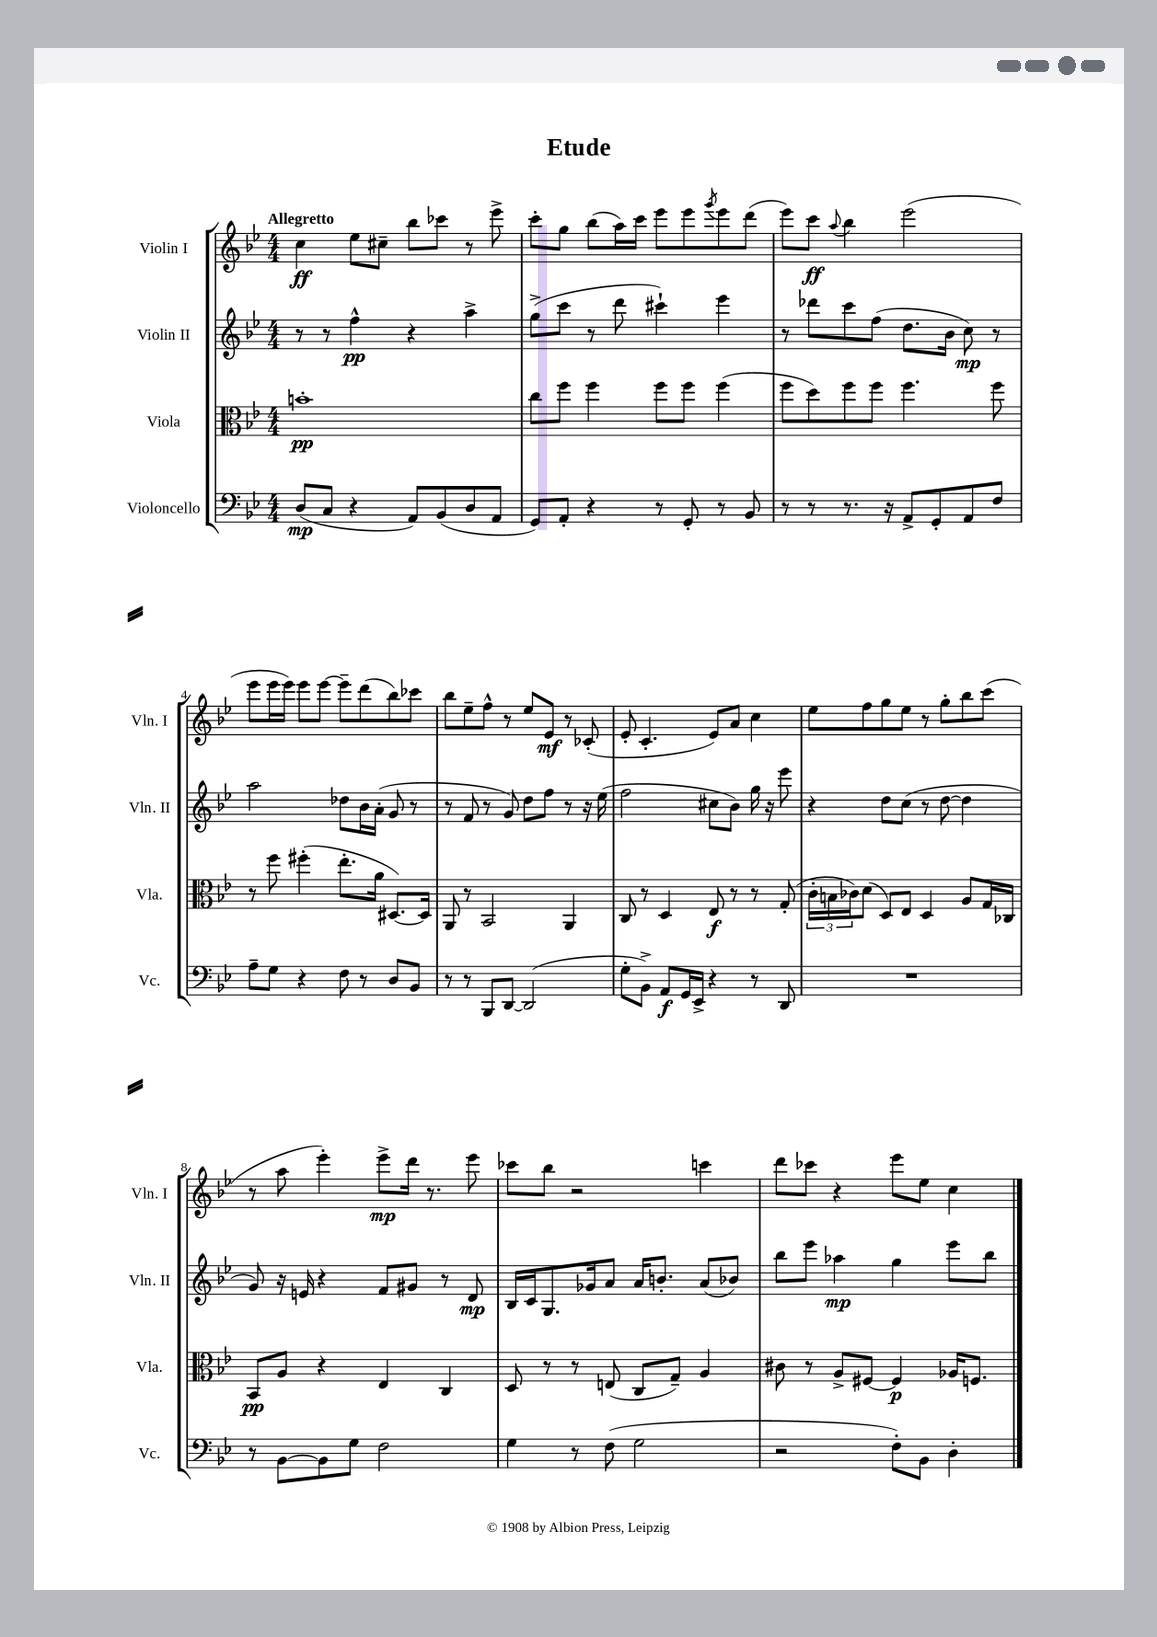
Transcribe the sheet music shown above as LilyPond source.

\header { title = "Etude" }
<<
\new StaffGroup <<
\new Staff = "s0" \with { instrumentName = "Violin I" shortInstrumentName = "Vln. I" } {
    \clef treble \key bes \major \numericTimeSignature \time 4/4 \tempo "Allegretto"
    c''4\ff ees''8 cis''8-- bes''8 ces'''8 r8 ees'''8-> |
    c'''8-. g''8 bes''8( a''16) c'''16 ees'''8 ees'''8 \acciaccatura { g'''8 } ees'''8 d'''8( |
    ees'''8) c'''8\ff \appoggiatura { a''8 } bes''4 ees'''2( |
    ees'''8 ees'''16 ees'''16) ees'''8 ees'''8~ ees'''8-- d'''8( bes''8) ces'''8 |
    bes''8 ees''8-- f''8-^ r8 ees''8 ees'8\mf r8 ces'8-.( |
    ees'8-. c'4.-. ees'8) a'8 c''4 |
    ees''8 f''8 g''8 ees''8 r8 g''8-. bes''8 c'''8( |
    r8 a''8 ees'''4-.) ees'''8->\mp d'''16 r8. ees'''8 |
    ces'''8 bes''8 r2 c'''4 |
    d'''8 ces'''8 r4 ees'''8 ees''8 c''4 \bar "|." |
}
\new Staff = "s1" \with { instrumentName = "Violin II" shortInstrumentName = "Vln. II" } {
    \clef treble \key bes \major \numericTimeSignature \time 4/4
    r8 r8 f''4-^\pp r4 a''4-> |
    g''8->( c'''8 r8 d'''8 cis'''4-!) ees'''4 |
    r8 des'''8 c'''8 f''8( d''8. bes'16 c''8\mp) r8 |
    a''2 des''8 bes'16 a'16-.( g'8 r8 |
    r8 f'8 r8 g'8) d''8 f''8 r8 r16 ees''16( |
    f''2 cis''8 bes'8) g''16 r16 ees'''8 |
    r4 d''8 c''8( r8 d''8~ d''4 |
    g'8) r16 e'16 r4 f'8 gis'8 r8 d'8\mp |
    bes16 c'16 g8. ges'16 a'8 a'16 b'8.-. a'8( bes'8) |
    bes''8 ees'''8 aes''4\mp g''4 ees'''8 bes''8 \bar "|." |
}
\new Staff = "s2" \with { instrumentName = "Viola" shortInstrumentName = "Vla." } {
    \clef alto \key bes \major \numericTimeSignature \time 4/4
    b'1-.\pp |
    c''8 f''8 f''4 f''8 f''8 f''4( |
    f''8 d''8) f''8 f''8 f''4. f''8 |
    r8 f''8 fis''4-.( ees''8.-. a'16 dis8.~) dis16 |
    a,8 r8 bes,2 a,4 |
    c8 r8 d4 ees8\f r8 r8 g8-.( |
    \tuplet 3/2 { c'16-. b16 ces'16) } d'8( d8) ees8 d4 a8 g16 ces16 |
    bes,8\pp a8 r4 ees4 c4 |
    d8 r8 r8 e8( c8 g8--) a4 |
    cis'8 r8 a8-> fis8~ fis4\p aes16 f8. \bar "|." |
}
\new Staff = "s3" \with { instrumentName = "Violoncello" shortInstrumentName = "Vc." } {
    \clef bass \key bes \major \numericTimeSignature \time 4/4
    d8\mp( c8 r4 a,8) bes,8( d8 a,8 |
    g,8) a,8-. r4 r8 g,8-. r8 bes,8 |
    r8 r8 r8. r16 a,8-> g,8-. a,8 f8 |
    a8-- g8 r4 f8 r8 d8 bes,8 |
    r8 r8 bes,,8 d,8~ d,2( |
    g8-. bes,8->) a,8\f g,16 ees,16-> r4 r8 d,8 |
    R1 |
    r8 bes,8~ bes,8 g8 f2 |
    g4 r8 f8( g2 |
    r2 f8-.) bes,8 d4-. \bar "|." |
}
>>
>>
